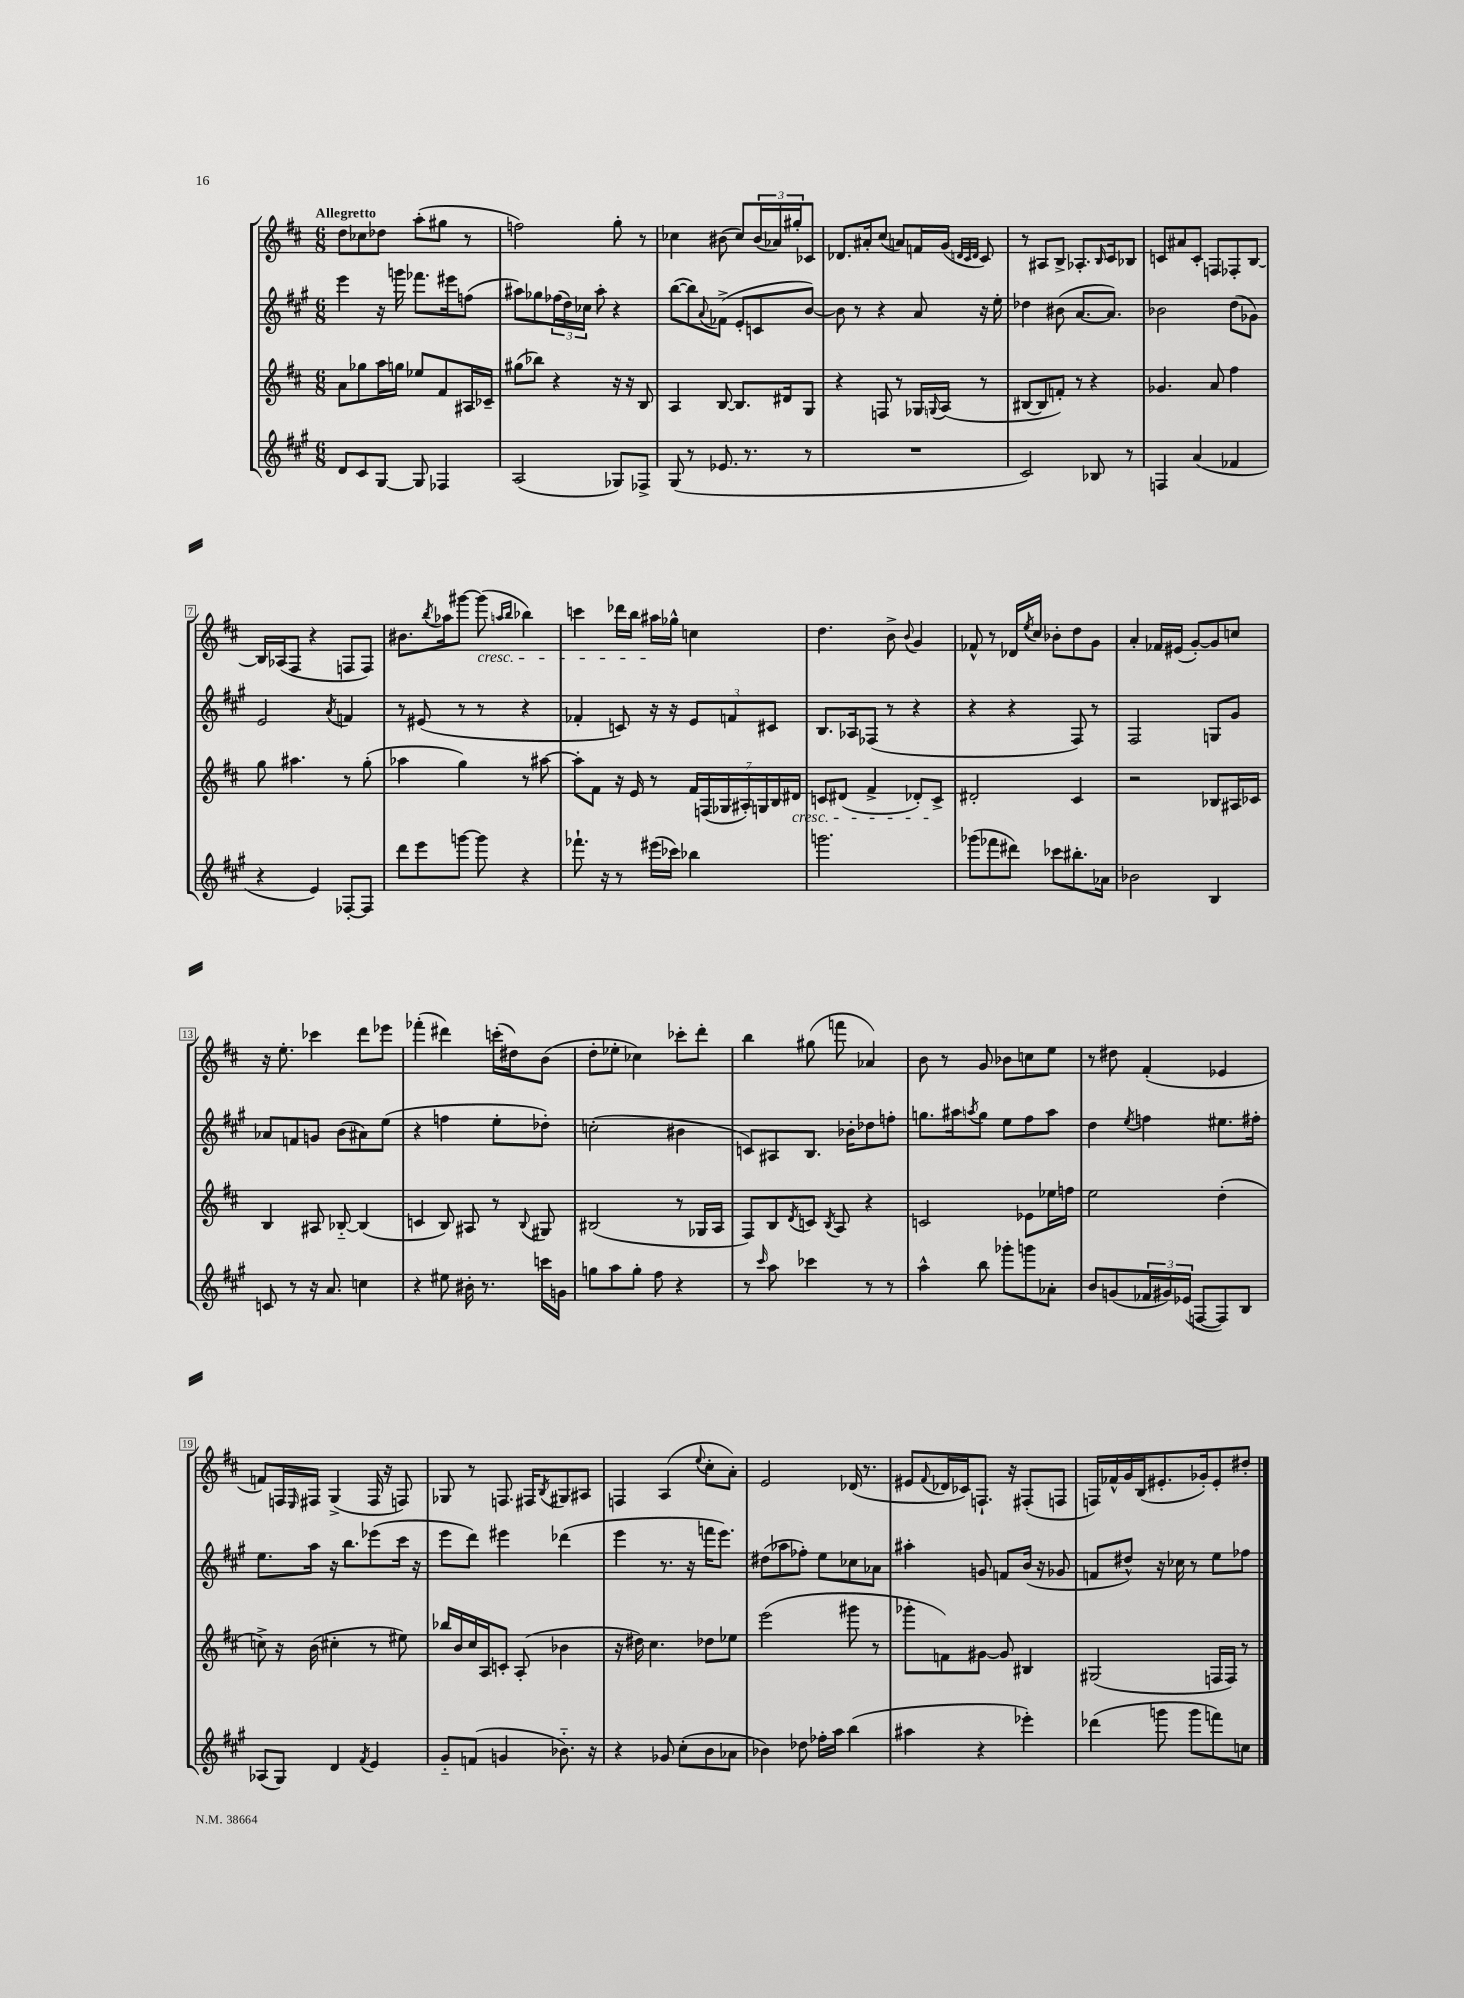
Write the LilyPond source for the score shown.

<<
\new StaffGroup <<
\new Staff = "s0" {
    \clef treble \key d \major \numericTimeSignature \time 6/8 \tempo "Allegretto"
    d''8 ces''8 des''8 a''8-.( gis''8 r8 |
    f''2) g''8-. r8 |
    ces''4 bis'8( ces''8) \tuplet 3/2 { bis'16( aes'16) gis''16-. } ces'8 |
    des'8. ais'16-. cis''8( a'8) f'16 g'16( \grace { d'32 cis'32 d'32 } cis'8) |
    r8 ais8 b8-> aes8.-. \grace { b16 } cis'16 bes8 |
    c'8 ais'8 c'8-. f8 fes8-. b8~ |
    b16 aes16( fis8 r4 f8 f8) |
    bis'8. \acciaccatura { b''8 } aes''16 gis'''8~ gis'''8\cresc( \grace { a''16 b''16 } bes''4) |
    c'''4 des'''16 b''16 ais''16\! ges''16-^ c''4 |
    d''4. b'8-> \appoggiatura { b'8 } g'4 |
    fes'8-^ r8 des'16 \acciaccatura { e''8 } cis''16 bes'8-. d''8 g'8 |
    a'4-. fes'16 eis'16( g'8~-.) g'8 c''8 |
    r16 e''8.-. ces'''4 d'''8 ees'''8 |
    fes'''4-.( dis'''4) c'''16-.( dis''16) b'8( |
    d''8-. ees''8-. ces''4) ces'''8-. d'''8-. |
    b''4 gis''8( f'''8 aes'4) |
    b'8 r8 g'8 bes'8 c''8 e''8 |
    r8 dis''8 fis'4-.( ees'4 |
    f'8) f16 \grace { e16 } fis16 g4->( fis16 r16 f8) |
    ges8 r8 f8. fis16 \acciaccatura { b8 } gis8 ais8 |
    f4 a4( \appoggiatura { e''8 } cis''8-. a'8-.) |
    e'2 des'16( r8. |
    eis'8 \appoggiatura { fis'8 } des'16 ces'16) f8.-! r16 fis8-.( f8 |
    f16) fes'16-^ g'16 b16( eis'8.-. ges'16-.) eis'8-. dis''8-. \bar "|." |
}
\new Staff = "s1" {
    \clef treble \key a \major \numericTimeSignature \time 6/8
    e'''4 r16 g'''16 fes'''8. eis'''16 f''8( |
    ais''8) ges''8 \tuplet 3/2 { fes''16( d''16) ces''16 } ais''8-. r4 |
    b''8~( b''8) \appoggiatura { a'8 } fes'8->( e'8-. c'8 b'8~) |
    b'8 r8 r4 a'8 r16 e''16-. |
    des''4 bis'8( a'8.~ a'8.) |
    bes'2 d''8( ges'8) |
    e'2 \acciaccatura { a'8 } f'4 |
    r8 eis'8( r8 r8 r4 |
    fes'4-. c'8) r16 r16 \tuplet 3/2 { e'8 f'8 cis'8 } |
    b8. aes16 fes8( r8 r4 |
    r4 r4 fis8) r8 |
    fis2 g8 gis'8 |
    aes'8 f'8 g'8 b'8( ais'8) e''8( |
    r4 f''4 e''8-. des''8-.) |
    c''2-.( bis'4 |
    c'8) ais8 b8. bes'16-. des''8 f''8-. |
    g''8. ais''16 \acciaccatura { a''8 } g''8 e''8 fis''8 a''8 |
    d''4 \acciaccatura { e''8 } f''4 eis''8. fis''16-. |
    e''8. a''16 r16 b''8. ees'''8( cis'''16 r16 |
    e'''8 d'''8) eis'''4 des'''4( |
    e'''4 r8. r16 f'''16 e'''8.) |
    dis''8( aes''8 fes''8-.) e''8 ces''8 aes'8 |
    ais''4-. g'8 f'8 b'16( r16 ges'8 |
    f'8 dis''8-^) r16 ces''16 r8 e''8 fes''8 \bar "|." |
}
\new Staff = "s2" {
    \clef treble \key d \major \numericTimeSignature \time 6/8
    a'8 ges''8 a''16 g''16 ees''8 fis'8 ais16 ces'16-- |
    gis''8( bes''8) r4 r16 r16 b8 |
    a4 b8~ b8. dis'16 g8 |
    r4 f8 r8 ges16 \appoggiatura { g8 } a16( r8 |
    bis8~ bis8 f'8-.) r8 r4 |
    ges'4. a'8 fis''4 |
    g''8 ais''4. r8 g''8-.( |
    aes''4 g''4) r8 ais''8~ |
    ais''8-. fis'8 r16 e'16 r8 \tuplet 7/4 { fis'16 f16( ges16 ais16-.) g16 b16 dis'16\cresc } |
    c'8 dis'8( fis'4-> des'8-.) c'8->\! |
    dis'2-. cis'4 |
    r2 bes8 ais16 ces'16 |
    b4 ais8 bes8~-_ bes4( |
    c'4 b8) ais8 r8 \appoggiatura { b8 } gis8 |
    bis2( r8 ges16 a16 |
    fis8) b8 \acciaccatura { d'8 } c'8 \acciaccatura { b8 } a8 r4 |
    c'2 ees'8 ees''16 f''16 |
    e''2 d''4-.( |
    c''8->) r16 b'16( cis''4-. r8 eis''8) |
    bes''16 b'16 cis''16 a16 c'8-. a8-.( bes'4 |
    r16 dis''16) cis''4. des''8 ees''8 |
    e'''2( gis'''8 r8 |
    ges'''8-. f'8) gis'8~ gis'8 bis4 |
    gis2( f16 f16) r8 \bar "|." |
}
\new Staff = "s3" {
    \clef treble \key a \major \numericTimeSignature \time 6/8
    d'8 cis'8 gis8~ gis8 fes4 |
    a2( ges8) fes8-> |
    gis8( r8 ees'8. r8. r8 |
    R2. |
    cis'2) bes8 r8 |
    f4 a'4( fes'4 |
    r4 e'4) fes8~-. fes8 |
    d'''8 e'''8 g'''8~ g'''8 r4 |
    fes'''8.-! r16 r8 eis'''16( ces'''16) bes''4 |
    g'''2. |
    ges'''8( fes'''8 dis'''8) ces'''8 bis''8.-. aes'16 |
    bes'2 b4 |
    c'8 r8 r16 a'8. c''4 |
    r4 eis''8 bis'16-. r8. c'''16 g'16 |
    g''8 a''8 g''8-. fis''8 r4 |
    r8 \grace { cis'''16 } a''8 ces'''4 r8 r8 |
    a''4-^ b''8 ges'''8-. g'''8 aes'8-. |
    b'8 g'8( \tuplet 3/2 { fes'16 gis'16) ees'16( } f8~ f8) b8 |
    aes8( gis8) d'4 \acciaccatura { fis'8 } e'4 |
    gis'8-_ f'8( g'4 bes'8.-_) r16 |
    r4 ges'8 cis''8-.( b'8 aes'8 |
    bes'4) des''8 fes''16-. a''16 b''4( |
    ais''4 r4 ees'''4-.) |
    des'''4( g'''8 g'''8 f'''8) c''8 \bar "|." |
}
>>
>>
\layout { \context { \Score \override BarNumber.stencil = #(make-stencil-boxer 0.1 0.3 ly:text-interface::print) } }
